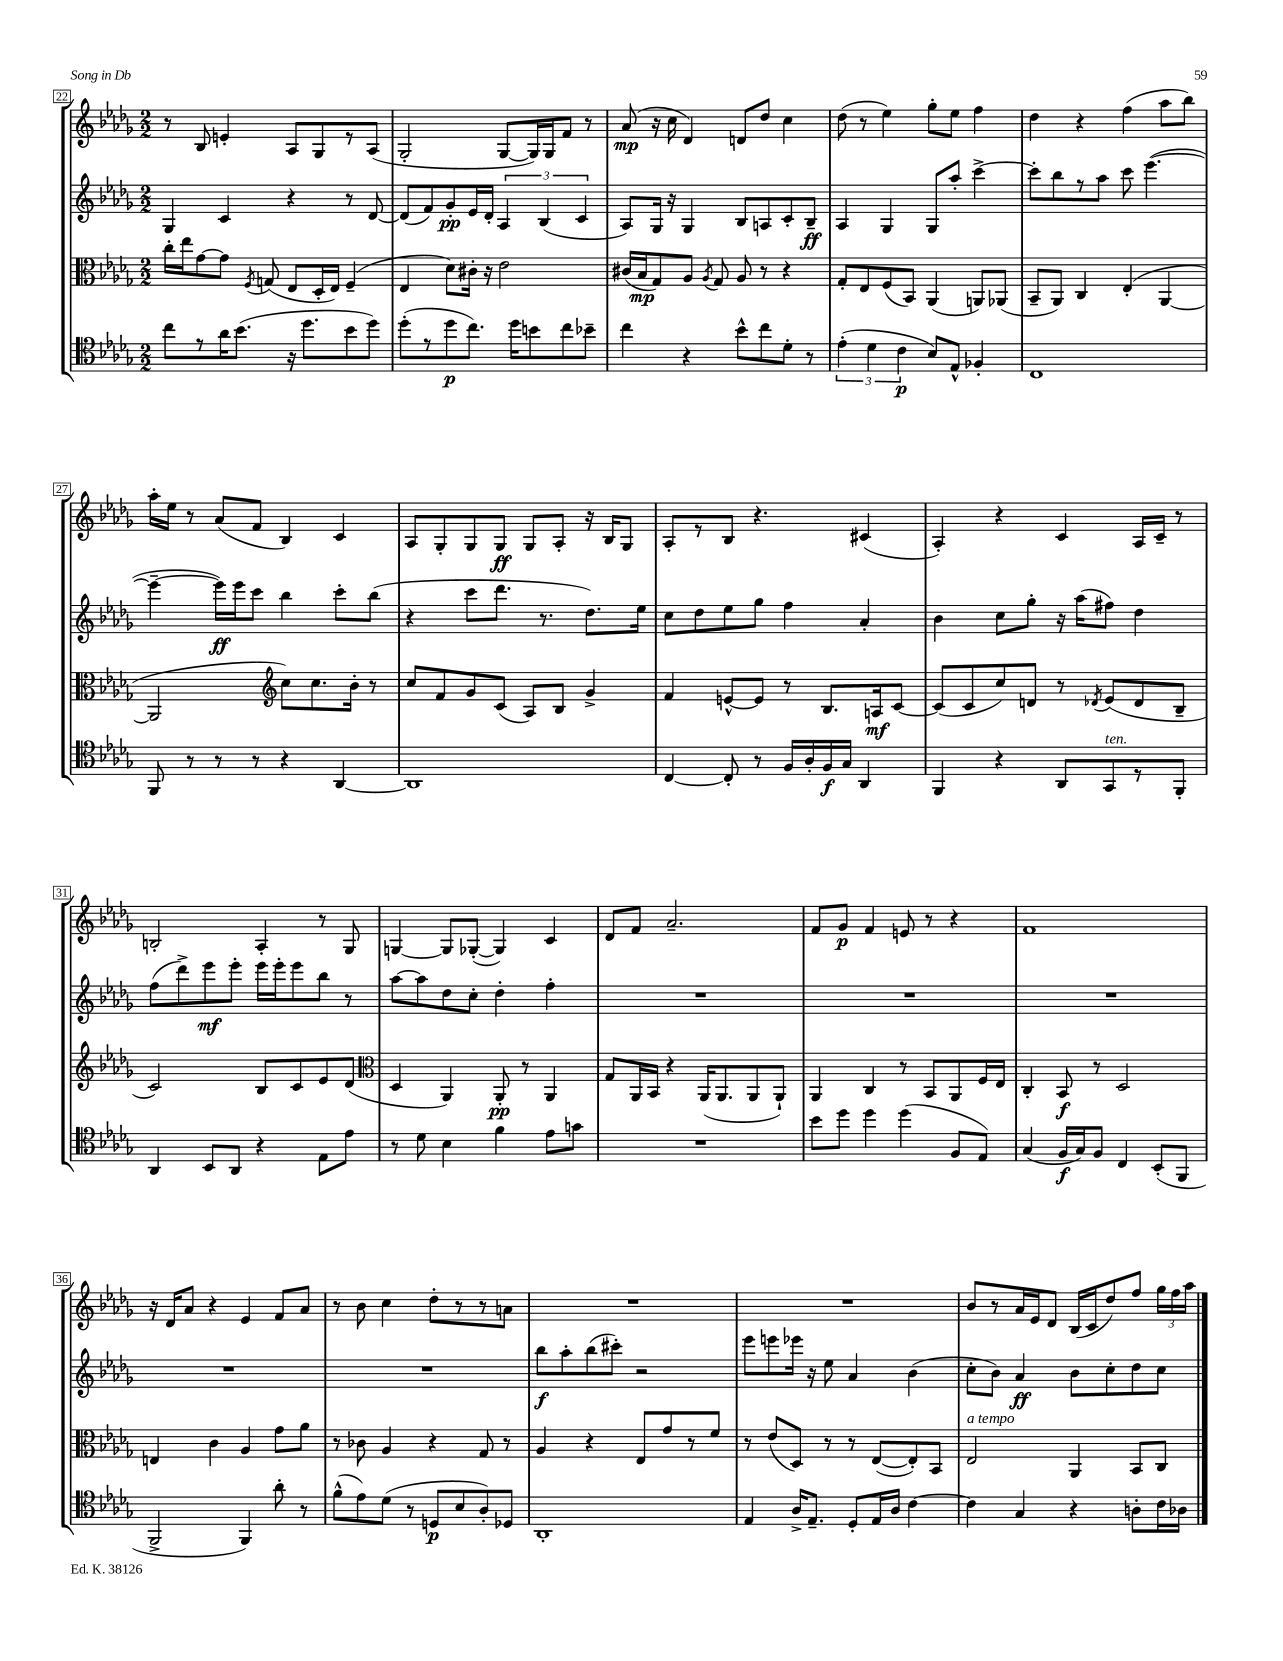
<<
\new StaffGroup <<
\new Staff = "s0" {
    \clef treble \key des \major \numericTimeSignature \time 2/2
    \autoBeamOff r8 bes8 e'4-. aes8[ ges8 r8 aes8]( |
    ges2-. ges8[~ ges16) ges16 f'8] r8 |
    aes'8\mp( r16 c''16 des'4) d'8[ des''8] c''4 |
    des''8( r8 ees''4) ges''8[-. ees''8] f''4 |
    des''4 r4 f''4( aes''8[ bes''8]) |
    aes''16[-. ees''16] r8 aes'8[( f'8] bes4) c'4 |
    aes8[ ges8-. ges8 ges8]\ff ges8[ aes8]-. r16 bes16[ ges8] |
    aes8[-. r8 bes8] r4. cis'4( |
    aes4-.) r4 c'4 aes16[ c'16]-- r8 |
    b2-. aes4-. r8 ges8 |
    g4~ g8[ ges8]~-.( ges4) c'4 |
    des'8[ f'8] aes'2.-- |
    f'8[ ges'8]\p f'4 e'8 r8 r4 |
    f'1 |
    r16 des'16[ aes'8] r4 ees'4 f'8[ aes'8] |
    r8 bes'8 c''4 des''8[-. r8 r8 a'8] |
    R1 |
    R1 |
    bes'8[ r8 aes'16 ees'16 des'8] bes16[( c'16 des''8) f''8] \tuplet 3/2 { ges''16[ f''16 aes''16] } \bar "|." |
}
\new Staff = "s1" {
    \clef treble \key des \major \numericTimeSignature \time 2/2
    \autoBeamOff ges4 c'4 r4 r8 des'8~ |
    des'8[( f'8) ges'8-.\pp ees'16 des'16]-. \tuplet 3/2 { aes4 bes4( c'4 } |
    aes8[) ges16] r16 ges4 bes8[ a8 c'8-. bes8]--\ff |
    aes4 ges4 ges8[ aes''8]-. c'''4~-> |
    c'''8[-. bes''8 r8 aes''8] c'''8 ees'''4.~( |
    ees'''4~-- ees'''16[\ff) ees'''16 c'''8] bes''4 c'''8[-. bes''8]( |
    r4 c'''8[ des'''8.] r8. des''8.[) ees''16] |
    c''8[ des''8 ees''8 ges''8] f''4 aes'4-. |
    bes'4 c''8[ ges''8]-. r16 aes''16[( fis''8]) des''4 |
    f''8[( des'''8->) ees'''8\mf ees'''8]-. ees'''16[ ees'''16-. ees'''8 bes''8] r8 |
    aes''8[~ aes''8 des''8 c''8]-. des''4-. f''4-. |
    R1 |
    R1 |
    R1 |
    R1 |
    R1 |
    bes''8[\f aes''8-. bes''8( cis'''8]-.) r2 |
    ees'''8[ e'''8 ees'''16] r16 ees''8 aes'4 bes'4( |
    c''8[-. bes'8]) aes'4\ff bes'8[ c''8-. des''8 c''8] \bar "|." |
}
\new Staff = "s2" {
    \clef alto \key des \major \numericTimeSignature \time 2/2
    \autoBeamOff c''16[-. ees''16 ges'8~ ges'8] \acciaccatura { f8 } g8( ees8[ des16-. ees16]) f4--( |
    ees4 des'8[) cis'16]-. r16 ees'2 |
    cis'16[( bes16\mp ges8) aes8] \acciaccatura { aes8 } ges8 aes8 r8 r4 |
    ges8[-. ees8 f8( bes,8]) aes,4( a,8[) aes,8]( |
    bes,8[-- aes,8]) c4 ees4-.( aes,4~ |
    aes,2 \clef treble c''8[) c''8. bes'16]-. r8 |
    c''8[ f'8 ges'8 c'8]( aes8[) bes8] ges'4-> |
    f'4 e'8[~-^ e'8] r8 bes8.[ a16\mf c'8]~ |
    c'8[( c'8 c''8) d'8] r8 \acciaccatura { des'8 } ees'8[( des'8 bes8]-- |
    c'2) bes8[ c'8 ees'8 des'8]( |
    \clef alto des4 aes,4) aes,8-.\pp r8 aes,4 |
    ges8[ aes,16 bes,16] r4 aes,16[( aes,8. aes,8 aes,8]-!) |
    aes,4 c4 r8 bes,8[ aes,8 f16 ees16] |
    c4-. bes,8\f r8 des2 |
    e4 c'4 aes4 ges'8[ aes'8] |
    r8 ces'8 aes4 r4 ges8 r8 |
    aes4 r4 ees8[ ges'8 r8 f'8] |
    r8 ees'8[( des8]) r8 r8 ees8[~( ees8-.) bes,8] |
    ees2^\markup { \italic "a tempo" } aes,4 bes,8[ c8] \bar "|." |
}
\new Staff = "s3" {
    \clef tenor \key des \major \numericTimeSignature \time 2/2
    \autoBeamOff c''8[ r8 aes'16 bes'8.]( r16 des''8.[ bes'8 des''8]) |
    des''8[-.( r8 des''8\p c''8.]) des''16[ b'8 c''8 bes'8]-- |
    c''4 r4 bes'8[-^ c''8 des'8]-. r8 |
    \tuplet 3/2 { ees'4-.( des'4 c'4\p } bes8[) ees8]-^ fes4-. |
    c1 |
    f,8 r8 r8 r8 r4 aes,4~ |
    aes,1 |
    c4~ c8-. r8 f16[ aes16-. f16\f ges16] aes,4 |
    f,4 r4 aes,8[ ges,8^\markup { \italic "ten." } r8 f,8]-. |
    aes,4 bes,8[ aes,8] r4 ees8[ ees'8] |
    r8 des'8 bes4 f'4 ees'8[ g'8] |
    R1 |
    bes'8[ des''8] des''4 des''4( f8[ ees8]) |
    ges4( f16[\f ges16) f8] c4 bes,8[-.( f,8] |
    f,2-> f,4) aes'8-. r8 |
    f'8[-^( ees'8) des'8]( r8 d8[\p bes8 aes8-.) des8] |
    aes,1-. |
    ees4 aes16[-> ees8.]-- des8[-. ees16 aes16] c'4~ |
    c'4 ges4 r4 a8[-. c'16 aes16] \bar "|." |
}
>>
>>
\layout { \context { \Score currentBarNumber = #22 \override BarNumber.stencil = #(make-stencil-boxer 0.1 0.3 ly:text-interface::print) } }
